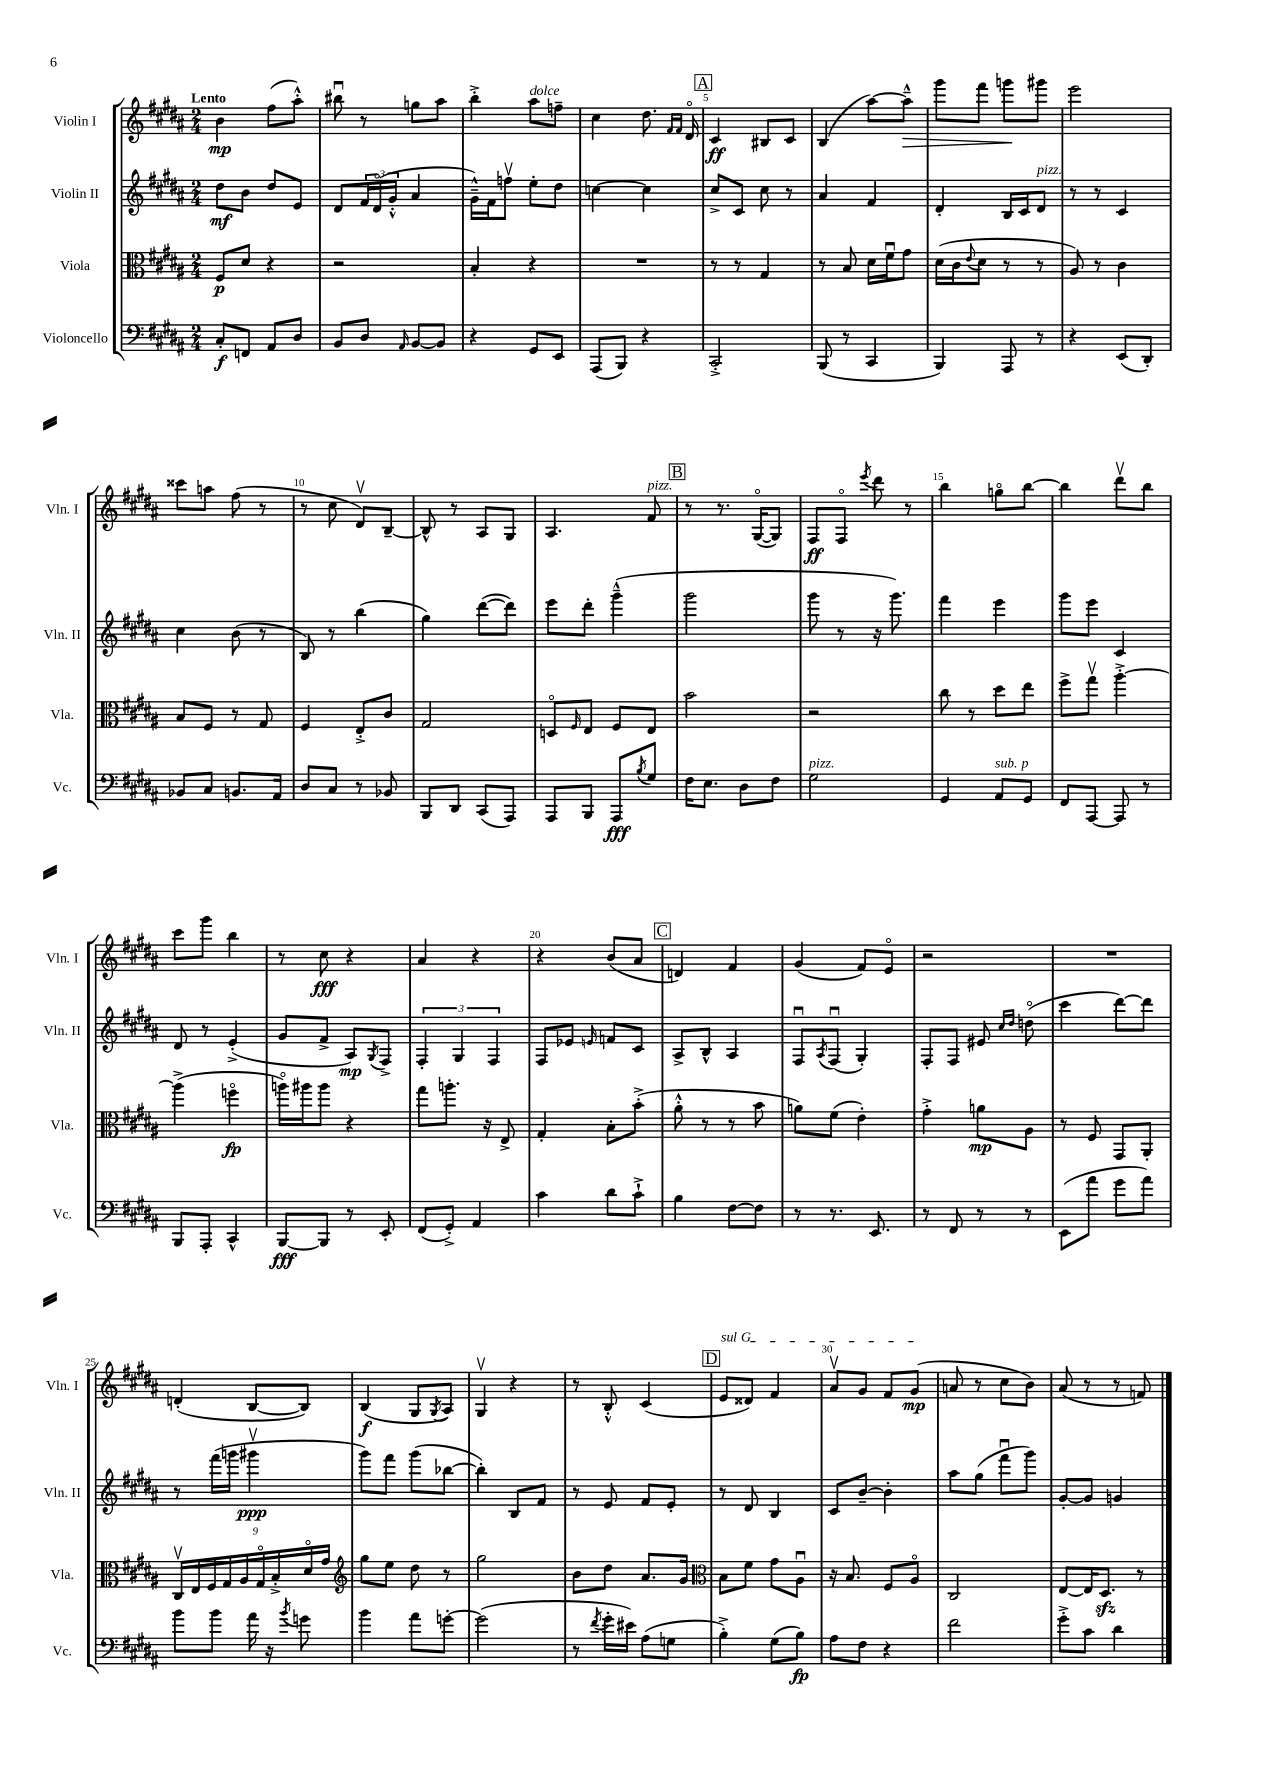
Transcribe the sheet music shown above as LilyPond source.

<<
\new StaffGroup <<
\new Staff = "s0" \with { instrumentName = "Violin I" shortInstrumentName = "Vln. I" } {
    \clef treble \key b \major \numericTimeSignature \time 2/4 \tempo "Lento"
    b'4\mp fis''8( ais''8-.-^) |
    bis''8\downbow r8 g''8 ais''8 |
    b''4-.-> ais''8^\markup { \italic "dolce" } f''8-- |
    cis''4 dis''8. \grace { fis'16 fis'16 } dis'16\flageolet |
    \mark \markup { \box "A" } cis'4\ff bis8 cis'8 |
    b4( ais''8~) ais''8---^\> |
    gis'''8 fis'''8 g'''8\! gis'''8 |
    e'''2 |
    cisis'''8 a''8 fis''8( r8 |
    r8 cis''8 dis'8\upbow) b8~-- |
    b8-^ r8 ais8 gis8 |
    ais4. fis'8^\markup { \italic "pizz." } |
    \mark \markup { \box "B" } r8 r8. gis16~\flageolet( gis8) |
    fis8\ff fis8\flageolet \acciaccatura { e'''8 } dis'''8 r8 |
    b''4 g''8\flageolet b''8~ |
    b''4 dis'''8\upbow b''8 |
    cis'''8 gis'''8 b''4 |
    r8 cis''8\fff r4 |
    ais'4 r4 |
    r4 b'8( ais'8 |
    \mark \markup { \box "C" } d'4) fis'4 |
    gis'4( fis'8) e'8\flageolet |
    r2 |
    R2 |
    d'4-.( b8~ b8) |
    b4\f( gis8 \acciaccatura { gis8 } ais8) |
    gis4\upbow r4 |
    r8 b8-.-^ cis'4( |
    \mark \markup { \box "D" } \once \override TextSpanner.bound-details.left.text = \markup { \italic "sul G" } e'8\startTextSpan disis'8) fis'4 |
    ais'8\upbow gis'8 fis'8 gis'8\mp\stopTextSpan( |
    a'8 r8 cis''8 b'8) |
    ais'8( r8 r8 f'8) \bar "|." |
}
\new Staff = "s1" \with { instrumentName = "Violin II" shortInstrumentName = "Vln. II" } {
    \clef treble \key b \major \numericTimeSignature \time 2/4
    dis''8\mf b'8 dis''8 e'8 |
    dis'8 \tuplet 3/2 { fis'16 dis'16\flageolet( gis'16-.-^ } ais'4 |
    gis'16---^) fis'16 f''8\upbow e''8-. dis''8 |
    c''4~ c''4 |
    \mark \markup { \box "A" } cis''8-> cis'8 cis''8 r8 |
    ais'4 fis'4 |
    dis'4-. b16 cis'16 dis'8^\markup { \italic "pizz." } |
    r8 r8 cis'4 |
    cis''4 b'8( r8 |
    b8) r8 b''4( |
    gis''4) dis'''8~( dis'''8) |
    e'''8 dis'''8-. gis'''4---^( |
    \mark \markup { \box "B" } gis'''2 |
    gis'''8 r8 r16 gis'''8.) |
    fis'''4 e'''4 |
    gis'''8 e'''8 cis'4 |
    dis'8 r8 e'4-.->( |
    gis'8 fis'8-> ais8\mp) \acciaccatura { gis8 } fis8-> |
    \tuplet 3/2 { fis4-. gis4 fis4 } |
    fis8 ees'8 \grace { e'16 } f'8 cis'8 |
    \mark \markup { \box "C" } ais8-> b8-^ ais4 |
    fis8\downbow \acciaccatura { ais8 } fis8\downbow( gis4-.) |
    fis8-. fis8 eis'8 \grace { cis''16 dis''16 } d''8\flageolet( |
    cis'''4 dis'''8~) dis'''8 |
    r8 fis'''16( g'''16 gis'''4\upbow\ppp |
    gis'''8) fis'''8 gis'''8( bes''8~ |
    bes''4-.) b8 fis'8 |
    r8 e'8 fis'8 e'8-. |
    \mark \markup { \box "D" } r8 dis'8 b4 |
    cis'8 b'8~-- b'4-. |
    ais''8 gis''8( fis'''8\downbow gis'''8) |
    gis'8~-. gis'8 g'4 \bar "|." |
}
\new Staff = "s2" \with { instrumentName = "Viola" shortInstrumentName = "Vla." } {
    \clef alto \key b \major \numericTimeSignature \time 2/4
    fis8\p dis'8 r4 |
    r2 |
    b4-. r4 |
    R2 |
    \mark \markup { \box "A" } r8 r8 gis4 |
    r8 b8 dis'16 fis'16\downbow gis'8 |
    dis'16( cis'16 \appoggiatura { e'8 } dis'8 r8 r8 |
    ais8) r8 cis'4 |
    b8 fis8 r8 gis8 |
    fis4 e8-.-> cis'8 |
    gis2 |
    d8\flageolet \grace { fis16 } e8 fis8 e8 |
    \mark \markup { \box "B" } b'2 |
    r2 |
    cis''8 r8 dis''8 e''8 |
    fis''8-> gis''8\upbow ais''4~-.-> |
    ais''4->( f''4\flageolet\fp |
    a''16\flageolet) ais''16 ais''8 r4 |
    gis''8 a''8.-. r16 e8-> |
    gis4-. b8-. b'8-.->( |
    \mark \markup { \box "C" } ais'8-.-^ r8 r8 b'8 |
    a'8) fis'8( e'4-.) |
    gis'4-.-> a'8\mp ais8 |
    r8 fis8 gis,8 ais,8-. |
    \tuplet 9/8 { cis16\upbow e16 fis16 gis16 ais16 gis16\flageolet b16-.-> dis'16\flageolet gis'16 } |
    \clef treble gis''8 e''8 dis''8 r8 |
    gis''2 |
    b'8 dis''8 ais'8. gis'16 |
    \mark \markup { \box "D" } \clef alto b8 fis'8 gis'8 ais8\downbow |
    r16 b8. fis8 ais8\flageolet |
    cis2 |
    e8~ e16 dis8.\sfz r8 \bar "|." |
}
\new Staff = "s3" \with { instrumentName = "Violoncello" shortInstrumentName = "Vc." } {
    \clef bass \key b \major \numericTimeSignature \time 2/4
    cis8-.\f f,8 ais,8 dis8 |
    b,8 dis8 \grace { ais,16 } b,8~ b,8 |
    r4 gis,8 e,8 |
    ais,,8( b,,8) r4 |
    \mark \markup { \box "A" } cis,2-.-> |
    b,,8( r8 cis,4 |
    b,,4) ais,,8 r8 |
    r4 e,8( dis,8-.) |
    bes,8 cis8 b,8. ais,16 |
    dis8 cis8 r8 bes,8 |
    b,,8 dis,8 cis,8( ais,,8) |
    ais,,8 b,,8 ais,,8\fff \acciaccatura { b8 } gis8 |
    \mark \markup { \box "B" } fis16 e8. dis8 fis8 |
    gis2^\markup { \italic "pizz." } |
    gis,4 ais,8^\markup { \italic "sub. p" } gis,8 |
    fis,8 ais,,8~ ais,,8 r8 |
    b,,8 ais,,8-. cis,4-^ |
    b,,8~\fff b,,8 r8 e,8-. |
    fis,8( gis,8-.->) ais,4 |
    cis'4 dis'8 cis'8-!-> |
    \mark \markup { \box "C" } b4 fis8~ fis8 |
    r8 r8. e,8. |
    r8 fis,8 r8 r8 |
    e,8( ais'8 gis'8 ais'8) |
    b'8 b'8 ais'16 r16 \acciaccatura { b'8 } g'8 |
    b'4 ais'8 g'8~-. |
    g'2( |
    r8 \acciaccatura { fis'8 } gis'16-. eis'16) ais8( g8 |
    \mark \markup { \box "D" } b4-.->) gis8( b8\fp) |
    ais8 fis8 r4 |
    fis'2 |
    gis'8-.-> cis'8 dis'4 \bar "|." |
}
>>
>>
\layout { \context { \Score \override BarNumber.break-visibility = ##(#f #t #t) barNumberVisibility = #(every-nth-bar-number-visible 5) } }
